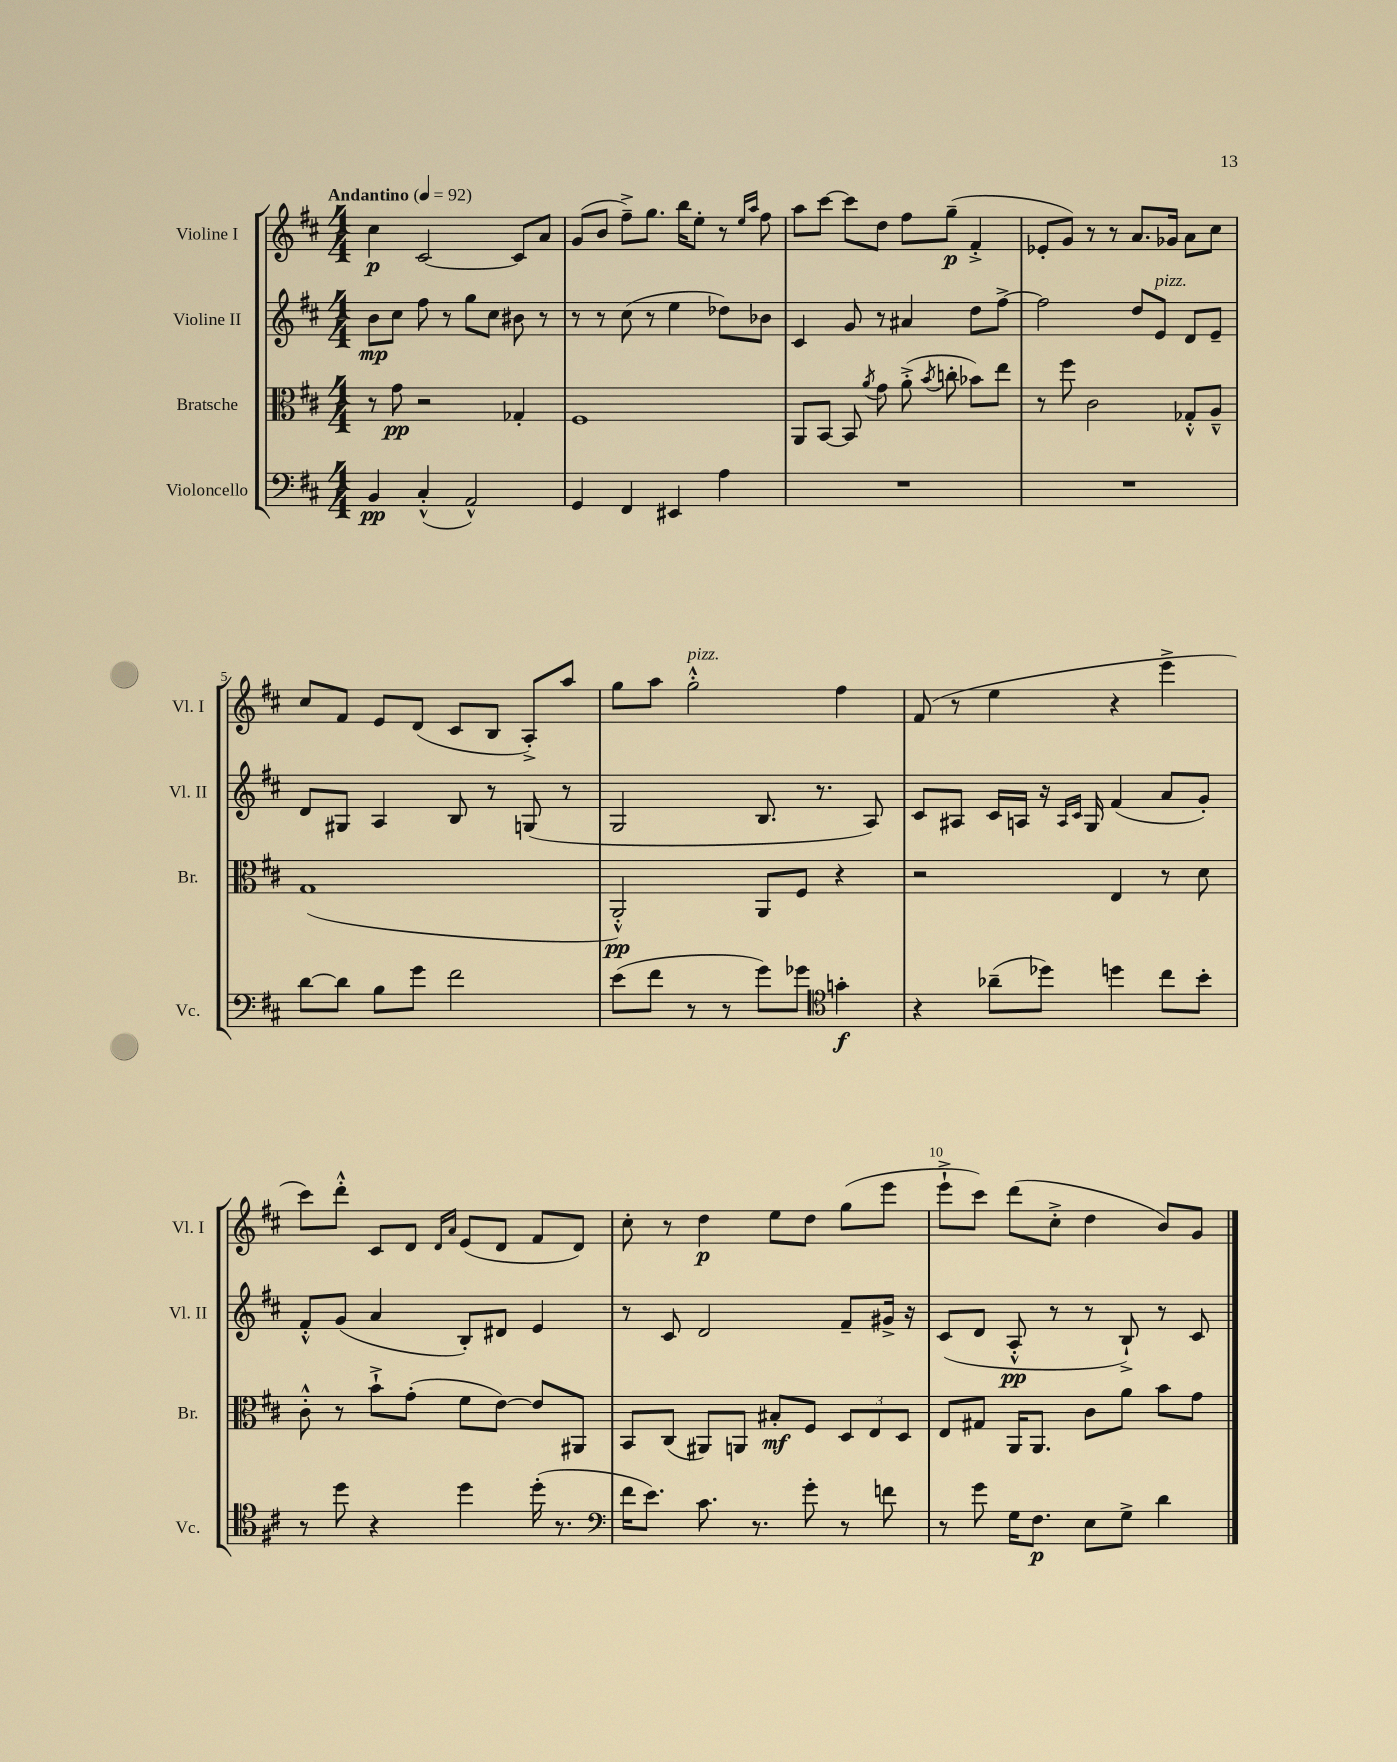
<<
\new StaffGroup <<
\new Staff = "s0" \with { instrumentName = "Violine I" shortInstrumentName = "Vl. I" } {
    \clef treble \key d \major \numericTimeSignature \time 4/4 \tempo "Andantino" 4 = 92
    \autoBeamOff cis''4\p cis'2~ cis'8[ a'8] |
    g'8[( b'8] fis''8[--->) g''8.] b''16[ e''8]-. r8 \grace { e''16[ a''16] } fis''8 |
    a''8[ cis'''8]~ cis'''8[ d''8] fis''8[ g''8]--\p( fis'4-.-> |
    ees'8[-. g'8]) r8 r8 a'8.[ ges'16] a'8[ cis''8] |
    cis''8[ fis'8] e'8[ d'8]( cis'8[ b8] a8[-.->) a''8] |
    g''8[ a''8] g''2-.-^^\markup { \italic "pizz." } fis''4 |
    fis'8( r8 e''4 r4 e'''4-> |
    cis'''8[) d'''8]-.-^ cis'8[ d'8] \grace { d'16[ a'16] } e'8[( d'8] fis'8[ d'8]) |
    cis''8-. r8 d''4\p e''8[ d''8] g''8[( e'''8] |
    e'''8[-!-> cis'''8]) d'''8[( cis''8]-.-> d''4 b'8[) g'8] \bar "|." |
}
\new Staff = "s1" \with { instrumentName = "Violine II" shortInstrumentName = "Vl. II" } {
    \clef treble \key d \major \numericTimeSignature \time 4/4
    \autoBeamOff b'8[\mp cis''8] fis''8 r8 g''8[ cis''8] bis'8 r8 |
    r8 r8 cis''8( r8 e''4 des''8[) bes'8] |
    cis'4 g'8 r8 ais'4 d''8[ fis''8]~-> |
    fis''2 d''8[ e'8]^\markup { \italic "pizz." } d'8[ e'8]-- |
    d'8[ gis8] a4 b8 r8 g8( r8 |
    g2 b8. r8. a8) |
    cis'8[ ais8] cis'16[ a16] r16 \grace { a16[ cis'16] } g16 fis'4( a'8[ g'8]-.) |
    fis'8[-.-^ g'8]( a'4 b8[-.) dis'8] e'4 |
    r8 cis'8 d'2 fis'8[-- gis'16]-> r16 |
    cis'8[( d'8] a8-.-^\pp r8 r8 b8-!->) r8 cis'8 \bar "|." |
}
\new Staff = "s2" \with { instrumentName = "Bratsche" shortInstrumentName = "Br." } {
    \clef alto \key d \major \numericTimeSignature \time 4/4
    \autoBeamOff r8 g'8\pp r2 ges4-. |
    fis1 |
    a,8[ b,8]~ b,8 \acciaccatura { a'8 } g'8 a'8-.->( \acciaccatura { b'8 } c''8-. bes'8[) e''8] |
    r8 fis''8 cis'2 ges8[-.-^ a8]---^ |
    g1( |
    a,2-.-^\pp) a,8[ fis8] r4 |
    r2 e4 r8 d'8 |
    cis'8-.-^ r8 b'8[-!-> g'8]-.( fis'8[ e'8]~) e'8[ ais,8] |
    b,8[ cis8]( ais,8[) a,8] bis8[-.\mf fis8] \tuplet 3/2 { d8[ e8 d8] } |
    e8[ gis8] a,16[ a,8.] cis'8[ a'8] b'8[ g'8] \bar "|." |
}
\new Staff = "s3" \with { instrumentName = "Violoncello" shortInstrumentName = "Vc." } {
    \clef bass \key d \major \numericTimeSignature \time 4/4
    \autoBeamOff b,4\pp cis4-.-^( a,2-^) |
    g,4 fis,4 eis,4 a4 |
    R1 |
    R1 |
    d'8[~ d'8] b8[ g'8] fis'2 |
    e'8[( fis'8] r8 r8 g'8[) ges'8] \clef tenor g'4-.\f |
    r4 aes'8[--( des''8]) d''4 cis''8[ b'8]-. |
    r8 d''8 r4 d''4 d''16-.( r8. |
    \clef bass fis'16[ e'8.]) cis'8. r8. g'8-. r8 f'8 |
    r8 g'8 g16[ fis8.]\p e8[ g8]-> d'4 \bar "|." |
}
>>
>>
\layout { \context { \Score \override BarNumber.break-visibility = ##(#f #t #t) barNumberVisibility = #(every-nth-bar-number-visible 5) } }
